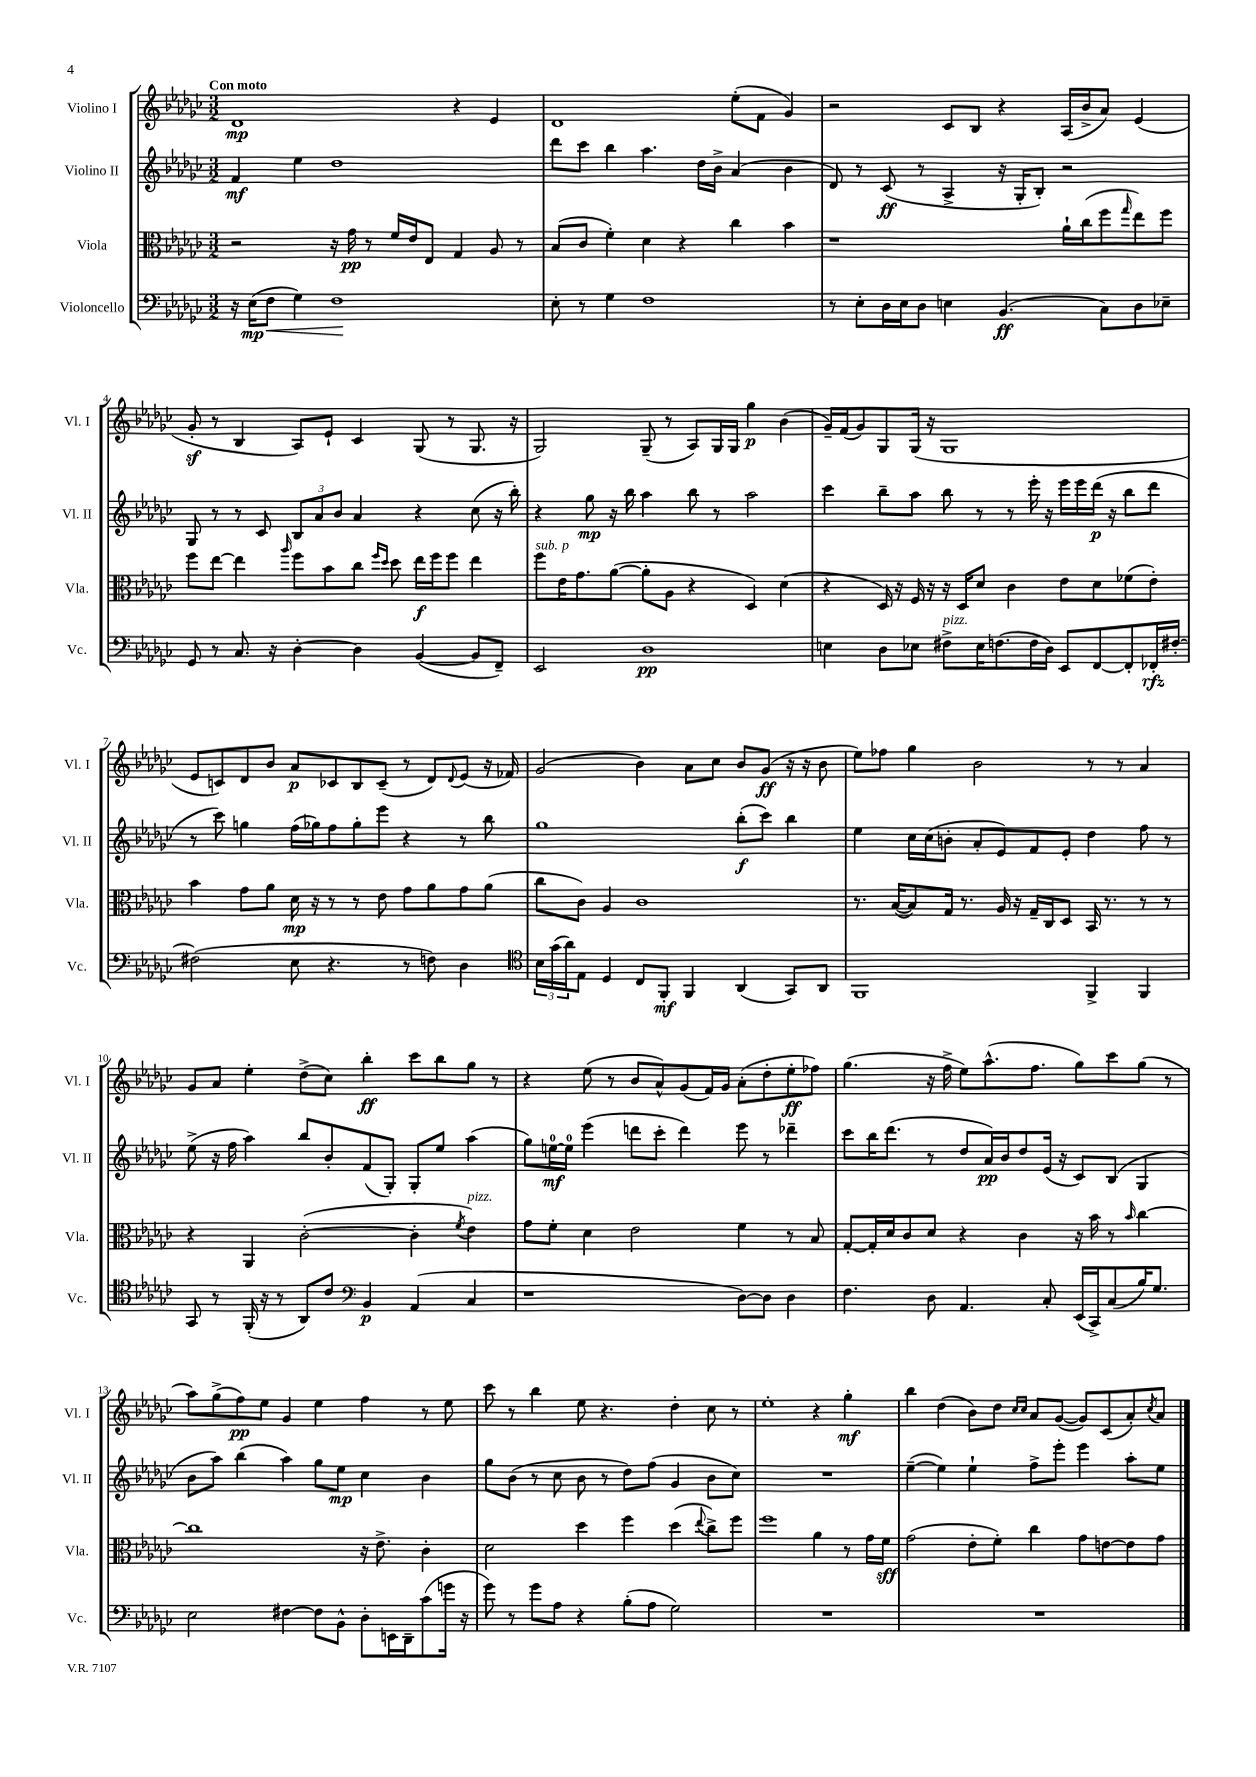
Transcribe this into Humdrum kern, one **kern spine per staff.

**kern	**dynam	**kern	**dynam	**kern	**dynam	**kern	**dynam
*part4	*part4	*part3	*part3	*part2	*part2	*part1	*part1
*staff4	*staff4	*staff3	*staff3	*staff2	*staff2	*staff1	*staff1
*I"Violoncello	*	*I"Viola	*	*I"Violino II	*	*I"Violino I	*
*I'Vc.	*	*I'Vla.	*	*I'Vl. II	*	*I'Vl. I	*
*clefF4	*	*clefC3	*	*clefG2	*	*clefG2	*
*k[b-e-a-d-g-c-]	*	*k[b-e-a-d-g-c-]	*	*k[b-e-a-d-g-c-]	*	*k[b-e-a-d-g-c-]	*
*M3/2	*	*M3/2	*	*M3/2	*	*M3/2	*
=1	=1	=1	=1	=1	=1	=1	=1
!	!	!	!	!	!	!LO:TX:a:B:t=Con moto	!
16r	.	2r	.	4f/	mf	1d-	mp
(16E-\KL	mp	.	.	.	.	.	.
!	!LO:HP:b	!	!	!	!	!	!
8F\J	<	.	.	.	.	.	.
4G-\)	.	.	.	4ee-\	.	.	.
1F	.	16r	.	1dd-	.	.	.
.	.	16g-\	pp	.	.	.	.
.	.	8r	.	.	.	.	.
.	.	16f/LL	.	.	.	.	.
.	.	16e-/J	.	.	.	.	.
.	.	8E-/J	.	.	.	.	.
.	.	4G-/	.	.	.	4r	.
.	.	8A-/	.	.	.	4e-/	.
.	.	8r	.	.	.	.	.
.	[	.	.	.	.	.	.
=2	=2	=2	=2	=2	=2	=2	=2
8E-'\	.	(8B-/L	.	8ddd-\L	.	1d-	.
8r	.	8c-/J	.	8ccc-\J	.	.	.
4G-\	.	4f'\)	.	4bb-\	.	.	.
1F	.	4d-\	.	4.aa-\	.	.	.
.	.	4r	.	.	.	.	.
.	.	.	.	16dd-\LL	.	.	.
.	.	.	.	16b-^\JJ	.	.	.
.	.	4cc-\	.	(4a-/	.	(8ee-'\L	.
.	.	.	.	.	.	8f\J	.
.	.	4b-\	.	4b-\	.	4g-/)	.
=3	=3	=3	=3	=3	=3	=3	=3
8r	.	1r	.	8d-/)	.	2r	.
8E-'\L	.	.	.	8r	.	.	.
16D-\L	.	.	.	(8c-/	ff	.	.
16E-\J	.	.	.	.	.	.	.
8D-\J	.	.	.	8r	.	.	.
4En\	.	.	.	4A-^/	.	8c-/L	.
.	.	.	.	.	.	8B-/J	.
(4.BB-/	ff	.	.	16r	.	4r	.
.	.	.	.	16G-'/KL	.	.	.
.	.	.	.	8B-'/J)	.	.	.
.	.	16a-`\LL	.	2r	.	(16A-/LL	.
.	.	(16cc-\J	.	.	.	16b-^/J	.
8C-\L)	.	8ff\	.	.	.	8a-/J)	.
.	.	16qqgg-/	.	.	.	.	.
8D-\	.	8ee-\)	.	.	.	(4e-/	.
8E-X~\J	.	8ff\J	.	.	.	.	.
!!LO:LB:g=z
=4	=4	=4	=4	=4	=4	=4	=4
8GG-/	.	8ff\L	.	8G-/	.	8g-z'/	.
8r	.	[8ee-\J	.	8r	.	8r	.
8.C-/	.	4ee-\]	.	8r	.	4B-/	.
.	.	.	.	8c-/	.	.	.
16r	.	.	.	.	.	.	.
.	.	16qqaa-/	.	.	.	.	.
[4D-'\	.	8ff\L	.	12B-/L	.	8A-/L)	.
.	.	.	.	12a-/	.	.	.
.	.	8b-\	.	.	.	8e-`/J	.
.	.	.	.	12b-/J	.	.	.
4D-\]	.	8cc-\J	.	4a-/	.	4c-/	.
.	.	16qqff/LL	.	.	.	.	.
.	.	16qqdd-/JJ	.	.	.	.	.
.	.	8dd-\	.	.	.	.	.
([4BB-/	.	16ee-\LL	f	4r	.	(8G-/	.
.	.	16ff\J	.	.	.	.	.
.	.	8ff\J	.	.	.	8r	.
8BB-/L]	.	4ee-\	.	(8cc-\	.	8.G-/	.
8FF~/J)	.	.	.	16r	.	.	.
.	.	.	.	16bb-'\)	.	16r	.
=5	=5	=5	=5	=5	=5	=5	=5
!	!	!LO:TX:a:i:t=sub. p	!	!	!	!	!
2EE-/	.	8ff\L	.	4r	.	2G-/)	.
.	.	16e-\K	.	.	.	.	.
.	.	8.g-\	.	.	.	.	.
.	.	.	.	8gg-\	mp	.	.
.	.	([8a-\J	.	16r	.	.	.
.	.	.	.	16bb-\	.	.	.
1D-	pp	8a-'\L]	.	4aa-\	.	(8G-~/	.
.	.	8A-\J	.	.	.	8r	.
.	.	4r	.	8bb-\	.	8A-/L)	.
.	.	.	.	8r	.	16G-/L	.
.	.	.	.	.	.	16G-/JJ	.
.	.	4D-/)	.	2aa-\	.	4gg-\	p
.	.	(4d-\	.	.	.	(4b-\	.
=6	=6	=6	=6	=6	=6	=6	=6
4En\	.	4r	.	4ccc-\	.	16g-~/LL)	.
.	.	.	.	.	.	(16f/J	.
.	.	.	.	.	.	8g-/)	.
8D-\L	.	16D-/)	.	8bb-~\L	.	8G-/	.
.	.	16r	.	.	.	.	.
8E-X\J	.	16F/	.	8aa-\J	.	(16G-/Jk	.
.	.	16r	.	.	.	16r	.
!LO:TX:a:i:t=pizz.	!	!	!	!	!	!	!
8F#X^\L	.	16r	.	8bb-\	.	1G-	.
.	.	16D-/KL	.	.	.	.	.
16E-\K	.	8d-/J	.	8r	.	.	.
(8.Fn\	.	.	.	.	.	.	.
.	.	4c-\	.	8r	.	.	.
16F\L	.	.	.	16eee-'\	.	.	.
16D-\JJ)	.	.	.	16r	.	.	.
8EE-/L	.	8e-\L	.	16eee-\LL	.	.	.
.	.	.	.	16eee-\	.	.	.
[8FF/	.	8d-\	.	(16ddd-\JJ	p	.	.
.	.	.	.	16r	.	.	.
8FF'/]	.	(8f-X\	.	8bb-\L	.	.	.
16FF-X'/L	rfz	8e-'\J)	.	8ddd-\J	.	.	.
[16F#X'/JJ	.	.	.	.	.	.	.
!!LO:LB:g=z
=7	=7	=7	=7	=7	=7	=7	=7
(2F#X\]	.	4b-\	.	8r	.	8e-/L	.
.	.	.	.	8ccc-\)	.	8cn/)	.
.	.	8g-\L	.	4ggn\	.	8d-/	.
.	.	8a-\J	.	.	.	8b-/J	.
8E-\	.	16d-\	mp	(16ff\LL	.	8a-/L	p
.	.	16r	.	16gg-X\J)	.	.	.
4.r	.	8r	.	8ff\	.	8c-X/	.
.	.	8r	.	8gg-'\	.	8B-/	.
.	.	8e-\	.	8eee-\J	.	(8c-~/J	.
8r	.	8g-\L	.	4r	.	8r	.
8Fn\)	.	8a-\	.	.	.	8d-/L)	.
.	.	.	.	.	.	8qqd-/	.
4D-\	.	8g-\	.	8r	.	(8e-/J	.
.	.	(8a-\J	.	8bb-\	.	16r	.
.	.	.	.	.	.	16f-X/)	.
=8	=8	=8	=8	=8	=8	=8	=8
*clefC4	*	*	*	*	*	*	*
24B-\LL	.	8cc-\L	.	1gg-	.	(2g-/	.
(24g-\	.	.	.	.	.	.	.
24a-\J)	.	.	.	.	.	.	.
8E-\J	.	8c-\J)	.	.	.	.	.
4D-/	.	4A-/	.	.	.	.	.
8C-/L	.	1c-	.	.	.	4b-\)	.
8FF'/J	mf	.	.	.	.	.	.
4FF/	.	.	.	.	.	8a-\L	.
.	.	.	.	.	.	8cc-\J	.
(4AA-/	.	.	.	(8bb-'\L	f	8b-/L	.
.	.	.	.	8ccc-\J)	.	(8g-/J	ff
8GG-/L)	.	.	.	4bb-\	.	16r	.
.	.	.	.	.	.	16r	.
8AA-/J	.	.	.	.	.	8b-\	.
=9	=9	=9	=9	=9	=9	=9	=9
1FF	.	8.r	.	4ee-\	.	8ee-\L)	.
.	.	.	.	.	.	8ff-X\J	.
.	.	([16B-/KL	.	.	.	.	.
.	.	8B-/])	.	16cc-\LL	.	4gg-\	.
.	.	.	.	(16cc-\J	.	.	.
.	.	16G-/Jk	.	8bn'\J	.	.	.
.	.	8.r	.	.	.	.	.
.	.	.	.	8a-'/L	.	2b-\	.
.	.	16A-/	.	8e-/)	.	.	.
.	.	16r	.	.	.	.	.
.	.	16G-~/LL	.	8f/	.	.	.
.	.	16C-/J	.	.	.	.	.
.	.	8D-/J	.	8e-'/J	.	.	.
4FF^/	.	16BB-/	.	4dd-\	.	8r	.
.	.	8.r	.	.	.	.	.
.	.	.	.	.	.	8r	.
4FF/	.	8r	.	8ff\	.	4a-/	.
.	.	8r	.	8r	.	.	.
!!LO:LB:g=z
=10	=10	=10	=10	=10	=10	=10	=10
8GG-/	.	4r	.	(8ee-^\	.	8g-/L	.
8r	.	.	.	16r	.	8a-/J	.
.	.	.	.	16ff\	.	.	.
(16FF'/	.	4AA-/	.	4aa-\)	.	4ee-'\	.
16r	.	.	.	.	.	.	.
8r	.	.	.	.	.	.	.
8AA-/L)	.	([2c-'\	.	8bb-/L	.	(8dd-^\L	.
8c-/J	.	.	.	8b-'/	.	8cc-\J)	.
*clefF4	*	*	*	*	*	*	*
4BB-/	p	.	.	(8f/	.	4bb-'\	ff
.	.	.	.	8G-'/J)	.	.	.
(4AA-/	.	4c-'\]	.	8G-'/L	.	8ccc-\L	.
.	.	.	.	8ee-/J	.	8bb-\	.
.	.	8qf/	.	.	.	.	.
!	!	!LO:TX:a:i:t=pizz.	!	!	!	!	!
4C-/	.	4e-\)	.	(4aa-\	.	8gg-\J	.
.	.	.	.	.	.	8r	.
=11	=11	=11	=11	=11	=11	=11	=11
1r	.	8g-\L	.	8gg-\L)	.	4r	.
.	.	8f'\J	.	[16een\L	mf	.	.
.	.	.	.	16ee\JJ]	.	.	.
.	.	4d-\	.	(4eee-\	.	(8ee-\	.
.	.	.	.	.	.	8r	.
.	.	2e-\	.	8dddn\L	.	8b-/L	.
.	.	.	.	8ccc-'\J	.	8a-^^/)	.
.	.	.	.	4ddd\)	.	(8g-/	.
.	.	.	.	.	.	16f/L)	.
.	.	.	.	.	.	16g-/JJ	.
[8D-\L)	.	4f\	.	8eee-\	.	(8a-'\L	.
8D-\J]	.	.	.	8r	.	8dd-'\	.
4D-\	.	8r	.	4ddd-X~\	.	8ee-'\	ff
.	.	8B-/	.	.	.	8ff-X\J)	.
=12	=12	=12	=12	=12	=12	=12	=12
4.F\	.	[8G-'/L	.	8ccc-\L	.	(4.gg-\	.
.	.	16G-'/L]	.	16bb-\K	.	.	.
.	.	16d-/J	.	(8.ddd-\J	.	.	.
.	.	8c-/	.	.	.	.	.
8D-\	.	8d-/J	.	8r	.	16r	.
.	.	.	.	.	.	16ff^\	.
4.AA-/	.	4r	.	8dd-/L	.	8ee-\L)	.
.	.	.	.	16a-/L)	pp	(8.aa-^^\	.
.	.	.	.	16b-/J	.	.	.
.	.	4c-\	.	8dd-/	.	.	.
.	.	.	.	.	.	8.ff\J	.
8C-'/	.	.	.	(16e-/Jk	.	.	.
.	.	.	.	16r	.	.	.
(16EE-/LL	.	16r	.	8c-/L)	.	8gg-\L)	.
16CC-^/J)	.	16b-\	.	.	.	.	.
(8C-/	.	8r	.	(8B-/J	.	8ccc-\	.
.	.	16qqb-/	.	.	.	.	.
16B-/K)	.	[4cc-\	.	4G-/	.	(8gg-\J	.
8.G-/J	.	.	.	.	.	.	.
.	.	.	.	.	.	8r	.
!!LO:LB:g=z
=13	=13	=13	=13	=13	=13	=13	=13
2E-\	.	1cc-]	.	8b-\L	.	8aa-\L)	.
.	.	.	.	8aa-\J)	.	(8gg-^\	.
.	.	.	.	(4bb-\	.	8ff\)	pp
.	.	.	.	.	.	8ee-\J	.
[4F#X\	.	.	.	4aa-\)	.	4g-/	.
8F#\L]	.	.	.	8gg-\L	.	4ee-\	.
8BB-^^\J	.	.	.	8ee-\J	mp	.	.
8D-'\L	.	16r	.	4cc-\	.	4ff\	.
.	.	8.e-^\	.	.	.	.	.
16EEn\L	.	.	.	.	.	.	.
16DD-~\J	.	.	.	.	.	.	.
(8c-\	.	4c-'\	.	4b-\	.	8r	.
16gn\Jk	.	.	.	.	.	8ee-\	.
16r	.	.	.	.	.	.	.
=14	=14	=14	=14	=14	=14	=14	=14
8g-\)	.	2d-\	.	8gg-\L	.	8ccc-\	.
8r	.	.	.	(8b-\J	.	8r	.
8g-\L	.	.	.	8r	.	4bb-\	.
8A-\J	.	.	.	8cc-\	.	.	.
4r	.	4dd-\	.	8b-\	.	8ee-\	.
.	.	.	.	8r	.	4.r	.
(8B-'\L	.	4ff\	.	8dd-\L)	.	.	.
8A-\J	.	.	.	(8ff\J	.	.	.
2G-\)	.	(4dd-\	.	4g-/	.	4dd-'\	.
.	.	8qqee-/	.	.	.	.	.
.	.	8cc-^\L)	.	8b-\L	.	8cc-\	.
.	.	8ff\J	.	8cc-\J)	.	8r	.
=15	=15	=15	=15	=15	=15	=15	=15
1.r	.	1ff	.	1.r	.	1ee-'	.
.	.	4a-\	.	.	.	4r	.
.	.	8r	.	.	.	4gg-'\	mf
.	.	16g-\LL	.	.	.	.	.
.	.	16f\JJ	sff	.	.	.	.
=16	=16	=16	=16	=16	=16	=16	=16
1.r	.	(2g-\	.	([4ee-~\	.	4bb-\	.
.	.	.	.	4ee-\])	.	(4dd-\	.
.	.	8e-'\L	.	4ee-`\	.	8b-\L)	.
.	.	8f'\J)	.	.	.	8dd-\J	.
.	.	.	.	.	.	16qqcc-/LL	.
.	.	.	.	.	.	16qqcc-/JJ	.
.	.	4cc-\	.	8ff^\L	.	8a-/L	.
.	.	.	.	8eee-'\J	.	([8g-/J	.
.	.	8g-\L	.	4eee-\	.	8g-/L])	.
.	.	[8en\	.	.	.	(8c-/	.
.	.	8e\]	.	8aa-'\L	.	8a-'/)	.
.	.	.	.	.	.	8qcc-/	.
.	.	8g-\J	.	8ee-\J	.	8a-/J	.
==	==	==	==	==	==	==	==
*-	*-	*-	*-	*-	*-	*-	*-
